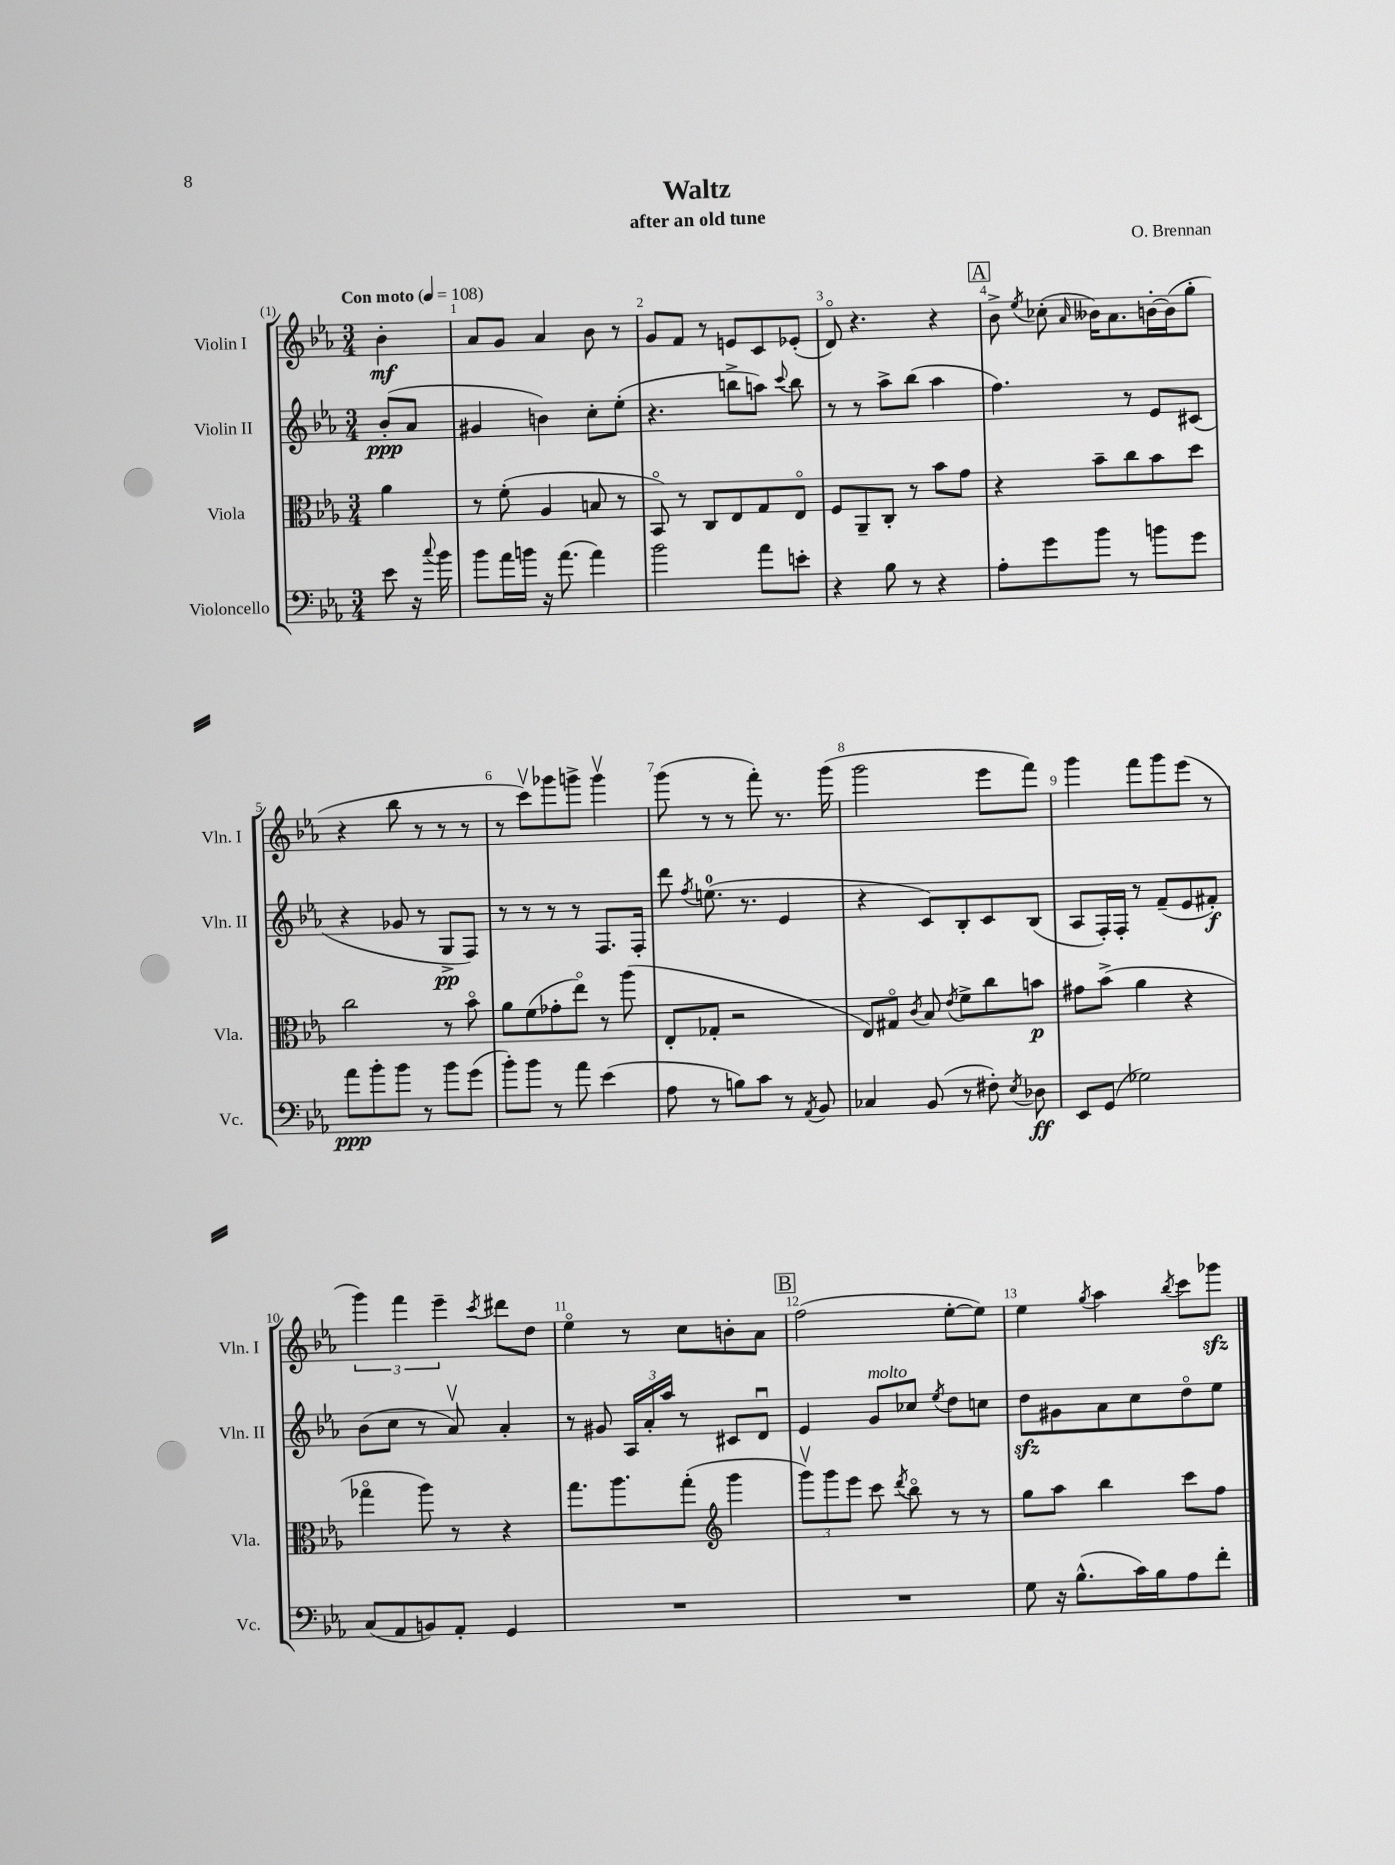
\header { title = "Waltz" composer = "O. Brennan" subtitle = "after an old tune" }
<<
\new StaffGroup <<
\new Staff = "s0" \with { instrumentName = "Violin I" shortInstrumentName = "Vln. I" } {
    \clef treble \key ees \major \numericTimeSignature \time 3/4 \partial 4 \tempo "Con moto" 4 = 108
    \autoBeamOff bes'4-.\mf |
    aes'8[ g'8] aes'4 bes'8 r8 |
    g'8[ f'8] r8 e'8[ c'8 ees'8]-.( |
    d'8\flageolet) r4. r4 |
    \mark \markup { \box "A" } bes'8-> \acciaccatura { ees''8 } ces''8-.( \grace { aes'16 } beses'16[) aes'8. b'16~-. b'16( g''8]-. |
    r4 bes''8 r8 r8 r8 |
    r8 c'''8[\upbow) ges'''8 g'''8]-> g'''4\upbow |
    g'''8( r8 r8 f'''8-.) r8. g'''16( |
    g'''2 ees'''8[ f'''8]) |
    g'''4 f'''8[ g'''8 ees'''8]( r8 |
    \tuplet 3/2 { g'''4) f'''4 ees'''4-- } \acciaccatura { c'''8 } dis'''8[ d''8] |
    ees''4\flageolet r8 c''8[ b'8-. aes'8] |
    \mark \markup { \box "B" } f''2( ees''8[~-. ees''8]) |
    ees''4 \acciaccatura { g''8 } aes''4 \acciaccatura { bes''8 } c'''8[ ges'''8]\sfz \bar "|." |
}
\new Staff = "s1" \with { instrumentName = "Violin II" shortInstrumentName = "Vln. II" } {
    \clef treble \key ees \major \numericTimeSignature \time 3/4 \partial 4
    \autoBeamOff bes'8[-.\ppp( aes'8] |
    gis'4 b'4) c''8[-. ees''8]-.( |
    r4. b''8[-> a''8]) \appoggiatura { c'''8 } b''8 |
    r8 r8 aes''8[-> bes''8]( aes''4 |
    \mark \markup { \box "A" } f''4.) r8 ees'8[ cis'8]( |
    r4 ges'8 r8 g8[->\pp f8]) |
    r8 r8 r8 r8 f8.[ f16]-. |
    d'''8 \acciaccatura { f''8 } e''8.-0( r8. ees'4 |
    r4 c'8[) bes8-. c'8 bes8]( |
    aes8[ f16-.) f16]-. r8 f'8[--( ees'8 fis'8]-.\f) |
    bes'8[( c''8] r8 aes'8\upbow) aes'4-. |
    r8 gis'8 \tuplet 3/2 { aes16[ aes'16-. aes''16] } r8 cis'8[ d'8]\downbow |
    \mark \markup { \box "B" } ees'4 g'8[^\markup { \italic "molto" } ces''8] \acciaccatura { ees''8 } d''8[ c''8] |
    d''8[\sfz gis'8 aes'8 c''8 d''8\flageolet ees''8] \bar "|." |
}
\new Staff = "s2" \with { instrumentName = "Viola" shortInstrumentName = "Vla." } {
    \clef alto \key ees \major \numericTimeSignature \time 3/4 \partial 4
    \autoBeamOff aes'4 |
    r8 f'8-.( aes4 b8 r8 |
    bes,8\flageolet) r8 c8[ ees8 g8 ees8]\flageolet |
    f8[ aes,8-- c8]-. r8 bes'8[ g'8] |
    \mark \markup { \box "A" } r4 bes'8[-- c''8 bes'8 d''8] |
    c''2 r8 bes'8\flageolet |
    aes'8[ f'8( ges'8-. ees''8]\flageolet) r8 aes''8( |
    ees8[-. ges8]-. r2 |
    ees8[) gis8]\flageolet \acciaccatura { c'8 } bes8 \acciaccatura { ees'8 } f'8[-> c''8 b'8]\p |
    gis'8[ bes'8]->( aes'4 r4 |
    ges''4\flageolet aes''8) r8 r4 |
    g''8.[ aes''8. g''8]-.( \clef treble g'''4 |
    \mark \markup { \box "B" } \tuplet 3/2 { g'''8[\upbow) g'''8 ees'''8] } c'''8 \acciaccatura { d'''8 } bes''8\flageolet r8 r8 |
    g''8[ aes''8] bes''4 c'''8[ f''8] \bar "|." |
}
\new Staff = "s3" \with { instrumentName = "Violoncello" shortInstrumentName = "Vc." } {
    \clef bass \key ees \major \numericTimeSignature \time 3/4 \partial 4
    \autoBeamOff ees'8 r16 \appoggiatura { c''8 } bes'16 |
    bes'8[ aes'16 b'16] r16 aes'8.( aes'4) |
    bes'2 aes'8[ e'8]-. |
    r4 bes8 r8 r4 |
    \mark \markup { \box "A" } aes8[-. g'8 bes'8] r8 b'8[ g'8] |
    aes'8[\ppp bes'8-. bes'8] r8 bes'8[ g'8]( |
    bes'8[-.) bes'8] r8 aes'8 ees'4( |
    aes8 r8 b8[) c'8] r8 \acciaccatura { aes,8 } bes,8 |
    ces4 bes,8( r8 fis8-.) \acciaccatura { ees8 } des8\ff |
    ees,8[ g,8]( ges2) |
    c8[( aes,8 b,8) aes,8]-. g,4 |
    R2. |
    \mark \markup { \box "B" } R2. |
    g8 r16 bes8.[-^( c'16) bes16 aes8 f'8]-. \bar "|." |
}
>>
>>
\layout { \context { \Score \override BarNumber.break-visibility = ##(#f #t #t) barNumberVisibility = #all-bar-numbers-visible } }
